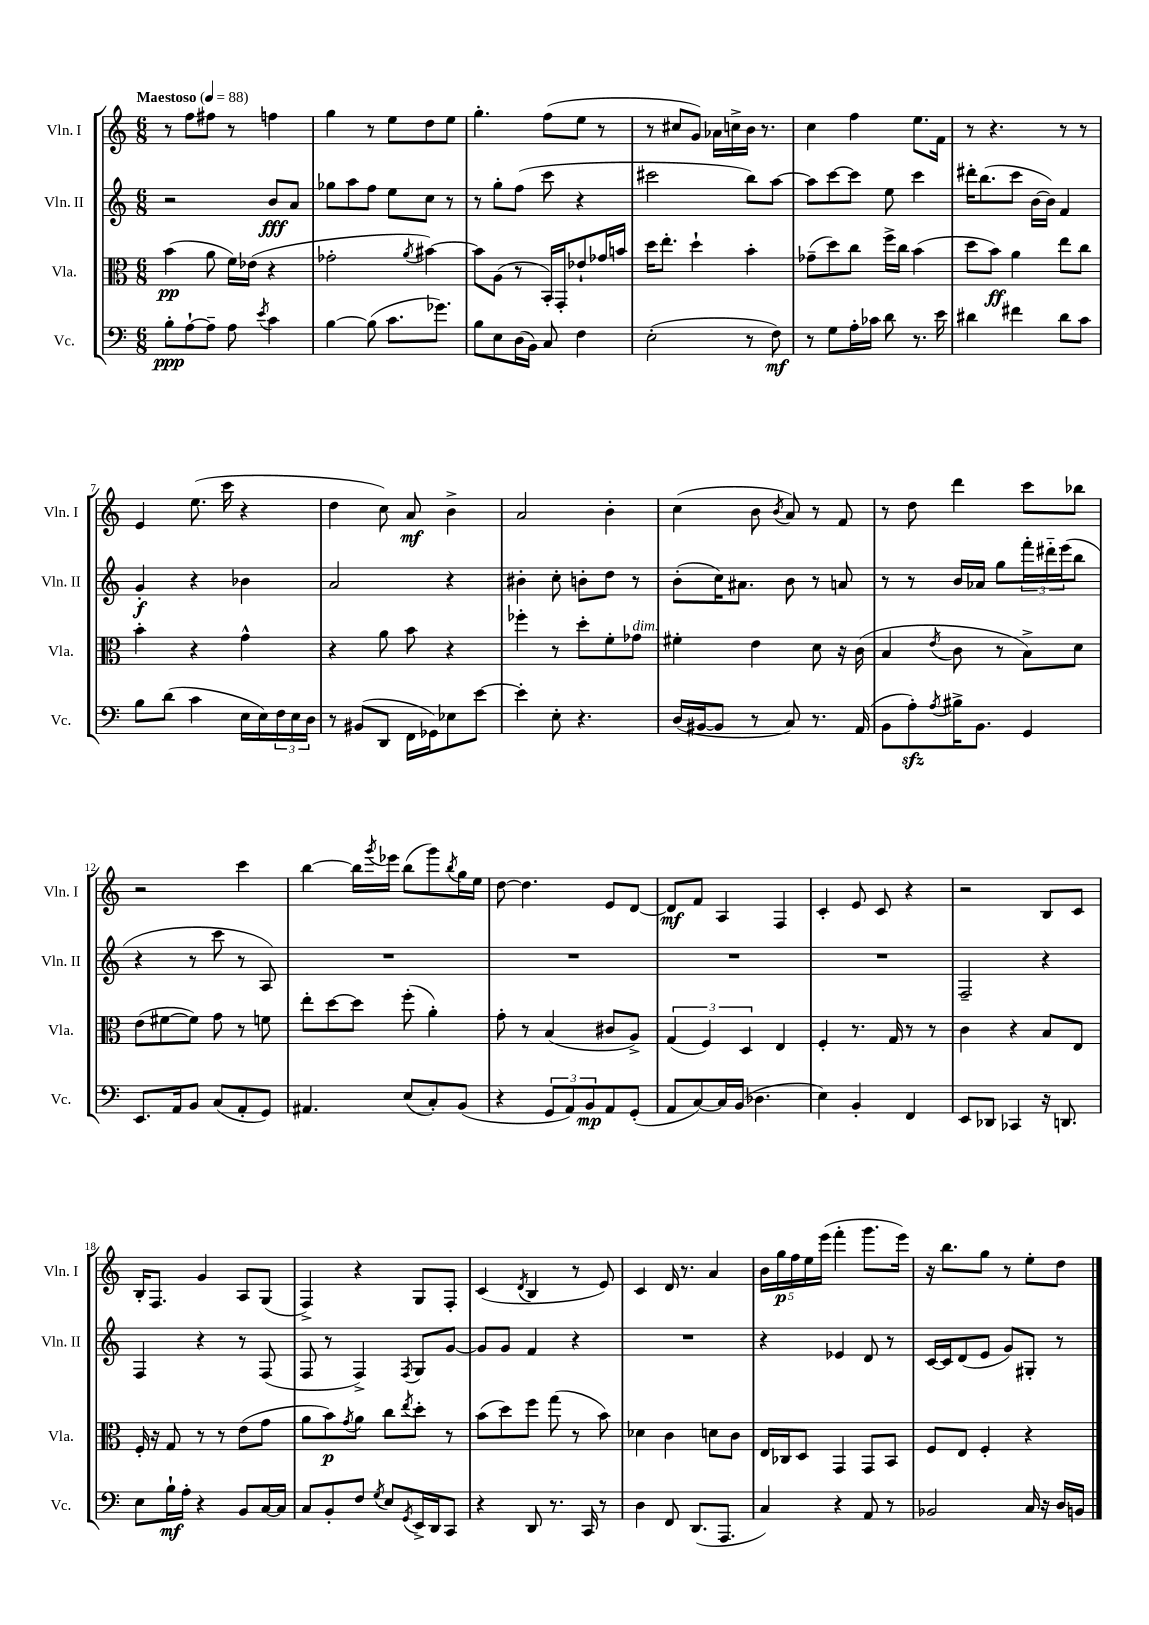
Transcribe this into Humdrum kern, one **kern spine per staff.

**kern	**dynam	**kern	**dynam	**kern	**dynam	**kern	**dynam
*part4	*part4	*part3	*part3	*part2	*part2	*part1	*part1
*staff4	*staff4	*staff3	*staff3	*staff2	*staff2	*staff1	*staff1
*I"Vc.	*	*I"Vla.	*	*I"Vln. II	*	*I"Vln. I	*
*I'Vc.	*	*I'Vla.	*	*I'Vln. II	*	*I'Vln. I	*
*clefF4	*	*clefC3	*	*clefG2	*	*clefG2	*
*k[]	*	*k[]	*	*k[]	*	*k[]	*
*M6/8	*	*M6/8	*	*M6/8	*	*M6/8	*
*MM88	*	*MM88	*	*MM88	*	*MM88	*
=1	=1	=1	=1	=1	=1	=1	=1
!	!	!	!	!	!	!LO:TX:a:B:t=Maestoso	!
8B'\L	ppp	(4b\	pp	2r	.	8r	.
[8A`\	.	.	.	.	.	8ff\L	.
8A~\J]	.	8a\	.	.	.	8ff#X\J	.
8A\	.	16f\LL)	.	.	.	8r	.
.	.	(16e-X\JJ	.	.	.	.	.
8qe/	.	.	.	.	.	.	.
4c\	.	4r	.	8b/L	fff	4ffn\	.
.	.	.	.	8a/J	.	.	.
=2	=2	=2	=2	=2	=2	=2	=2
[4B\	.	2g-X'\	.	8gg-X\L	.	4gg\	.
.	.	.	.	8aa\	.	.	.
(8B\]	.	.	.	8ff\J	.	8r	.
8.c\L	.	.	.	8ee\L	.	8ee\L	.
.	.	8qa/	.	.	.	.	.
.	.	[4b#X\)	.	8cc\J	.	8dd\	.
8.g-X\J)	.	.	.	.	.	.	.
.	.	.	.	8r	.	8ee\J	.
=3	=3	=3	=3	=3	=3	=3	=3
8B\L	.	8b#\L]	.	8r	.	4.gg'\	.
8E\	.	(8A\J	.	8gg'\L	.	.	.
(16D\L	.	8r	.	(8ff\J	.	.	.
16BB\JJ)	.	.	.	.	.	.	.
8C/	.	16BB'/LL)	.	8ccc\	.	(8ff\L	.
.	.	16GG'/J	.	.	.	.	.
4F\	.	8e-X`/	.	4r	.	8ee\J	.
.	.	16g-X/L	.	.	.	8r	.
.	.	16bn/JJ	.	.	.	.	.
=4	=4	=4	=4	=4	=4	=4	=4
(2E'\	.	16dd\KL	.	2ccc#X\	.	8r	.
.	.	8.ee'\J	.	.	.	.	.
.	.	.	.	.	.	8cc#X/L	.
.	.	4dd`\	.	.	.	8g/J)	.
.	.	.	.	.	.	16a-X\LL	.
.	.	.	.	.	.	16ccn^\	.
8r	.	4b'\	.	8bb\L)	.	16b\JJ	.
.	.	.	.	.	.	8.r	.
8F\)	mf	.	.	[8aa\J	.	.	.
=5	=5	=5	=5	=5	=5	=5	=5
8r	.	(8g-X~\L	.	8aa\L]	.	4cc\	.
8G\L	.	8dd\)	.	[8ccc\	.	.	.
16A'\L	.	8cc\J	.	8ccc\J]	.	4ff\	.
16c-X\JJ	.	.	.	.	.	.	.
8d\	.	16ff^\LL	.	8ee\	.	.	.
.	.	16cc\JJ	.	.	.	.	.
8.r	.	(4b\	.	4ccc\	.	8.ee\L	.
16e\	.	.	.	.	.	16f\Jk	.
=6	=6	=6	=6	=6	=6	=6	=6
4d#X\	.	8dd\L	.	16ddd#X'\KL	.	8r	.
.	.	.	.	(8.bb\	.	.	.
.	.	8b\J)	ff	.	.	4.r	.
4f#X\	.	4a\	.	8ccc\J	.	.	.
.	.	.	.	[16b\LL	.	.	.
.	.	.	.	16b\JJ])	.	.	.
8d#\L	.	8ee\L	.	4f/	.	8r	.
8c\J	.	8cc\J	.	.	.	8r	.
!!LO:LB:g=z
=7	=7	=7	=7	=7	=7	=7	=7
8B\L	.	4b'\	.	4g'/	f	4e/	.
(8d\J	.	.	.	.	.	.	.
4c\	.	4r	.	4r	.	(8.ee\	.
.	.	.	.	.	.	16ccc\	.
16E\LL	.	4g^^\	.	4b-X\	.	4r	.
16E\)	.	.	.	.	.	.	.
24F\	.	.	.	.	.	.	.
24E\	.	.	.	.	.	.	.
24D\JJ	.	.	.	.	.	.	.
=8	=8	=8	=8	=8	=8	=8	=8
8r	.	4r	.	2a/	.	4dd\	.
(8BB#X/L	.	.	.	.	.	.	.
8DD/J	.	8a\	.	.	.	8cc\)	.
16FF\LL	.	8b\	.	.	.	8a/	mf
16GG-X\J)	.	.	.	.	.	.	.
8E-X\	.	4r	.	4r	.	4b^\	.
[8e\J	.	.	.	.	.	.	.
=9	=9	=9	=9	=9	=9	=9	=9
4e'\]	.	4ff-X'\	.	4b#X'\	.	2a/	.
8E'\	.	8r	.	8cc'\	.	.	.
4.r	.	8dd'\L	.	8bn'\L	.	.	.
.	.	8f'\	.	8dd\J	.	4b'\	.
!	!	!LO:TX:a:i:t=dim.	!	!	!	!	!
.	.	8g-X\J	.	8r	.	.	.
=10	=10	=10	=10	=10	=10	=10	=10
(16D/LL	.	4f#X'\	.	(8b'\L	.	(4cc\	.
[16BB#X/J	.	.	.	.	.	.	.
8BB#/J]	.	.	.	16cc\K)	.	.	.
.	.	.	.	8.a#X\J	.	.	.
8r	.	4e\	.	.	.	8b\	.
.	.	.	.	.	.	8qb/	.
8C/)	.	.	.	8b\	.	8a/)	.
8.r	.	8d\	.	8r	.	8r	.
.	.	16r	.	8an/	.	8f/	.
(16AA/	.	(16c\	.	.	.	.	.
=11	=11	=11	=11	=11	=11	=11	=11
8BB\L	.	4B/	.	8r	.	8r	.
8Azz'\)	.	.	.	8r	.	8dd\	.
8qA/	.	8qe/	.	.	.	.	.
16B#X^\K	.	8c\	.	16b/LL	.	4ddd\	.
8.BB\J	.	.	.	16a-X/JJ	.	.	.
.	.	8r	.	8gg\L	.	.	.
4GG/	.	8B^\L)	.	24fff'\L	.	8ccc\L	.
.	.	.	.	24ddd#X\	.	.	.
.	.	.	.	(24eee\J	.	.	.
.	.	8d\J	.	8bb\J	.	8bb-X\J	.
!!LO:LB:g=z
=12	=12	=12	=12	=12	=12	=12	=12
8.EE/L	.	(8e\L	.	4r	.	2r	.
.	.	[8f#X\	.	.	.	.	.
16AA/k	.	.	.	.	.	.	.
8BB/J	.	8f#\J])	.	8r	.	.	.
(8C/L	.	8g\	.	8ccc\	.	.	.
8AA'/	.	8r	.	8r	.	4ccc\	.
8GG/J)	.	8fn\	.	8A/)	.	.	.
=13	=13	=13	=13	=13	=13	=13	=13
4.AA#X/	.	8ee'\L	.	2.r	.	[4bb\	.
.	.	[8dd\	.	.	.	.	.
.	.	8dd\J]	.	.	.	16bb\LL]	.
.	.	.	.	.	.	8qggg/	.
.	.	.	.	.	.	16eee-X\JJ	.
(8E/L	.	(8ff'\	.	.	.	(8bb\L	.
8C'/)	.	4a'\)	.	.	.	8ggg\)	.
.	.	.	.	.	.	8qbb/	.
(8BB/J	.	.	.	.	.	16gg\L	.
.	.	.	.	.	.	16ee\JJ	.
=14	=14	=14	=14	=14	=14	=14	=14
4r	.	8g'\	.	2.r	.	[8dd\	.
.	.	8r	.	.	.	4.dd\]	.
12GG/L	.	(4B/	.	.	.	.	.
12AA/)	.	.	.	.	.	.	.
12BB/	mp	.	.	.	.	.	.
8AA/	.	8c#X/L	.	.	.	8e/L	.
(8GG'/J	.	8A^/J)	.	.	.	[8d/J	.
=15	=15	=15	=15	=15	=15	=15	=15
8AA/L	.	(6G/	.	2.r	.	8d/L]	mf
[8C/)	.	.	.	.	.	8f/J	.
.	.	6F/)	.	.	.	.	.
16C/L]	.	.	.	.	.	4A/	.
(16BB/JJ	.	.	.	.	.	.	.
.	.	6D/	.	.	.	.	.
4.D-X\	.	.	.	.	.	.	.
.	.	4E/	.	.	.	4F/	.
=16	=16	=16	=16	=16	=16	=16	=16
4E\)	.	4F'/	.	2.r	.	4c'/	.
4BB'/	.	8.r	.	.	.	8e/	.
.	.	.	.	.	.	8c/	.
.	.	16G/	.	.	.	.	.
4FF/	.	8r	.	.	.	4r	.
.	.	8r	.	.	.	.	.
=17	=17	=17	=17	=17	=17	=17	=17
8EE/L	.	4c\	.	2F~/	.	2r	.
8DD-X/J	.	.	.	.	.	.	.
4CC-X/	.	4r	.	.	.	.	.
16r	.	8B/L	.	4r	.	8B/L	.
8.DDn/	.	.	.	.	.	.	.
.	.	8E/J	.	.	.	8c/J	.
!!LO:LB:g=z
=18	=18	=18	=18	=18	=18	=18	=18
8E\L	.	16F'/	.	4F/	.	16B'/KL	.
.	.	16r	.	.	.	8.F/J	.
16B`\L	mf	8G/	.	.	.	.	.
16A'\JJ	.	.	.	.	.	.	.
4r	.	8r	.	4r	.	4g/	.
.	.	8r	.	.	.	.	.
8BB/L	.	(8e\L	.	8r	.	8A/L	.
[16C/L	.	8g\J	.	(8F/	.	(8G/J	.
16C/JJ]	.	.	.	.	.	.	.
=19	=19	=19	=19	=19	=19	=19	=19
8C/L	.	8a\L	.	8F/	.	4F^/)	.
8BB'/	.	8b\)	p	8r	.	.	.
.	.	8qg/	.	.	.	.	.
8F/J	.	8a\J	.	4F^/)	.	4r	.
8qG/	.	.	.	.	.	.	.
8E/L	.	8cc\L	.	.	.	.	.
8qGG/	.	8qee/	.	8qF/	.	.	.
16EE^/L	.	8dd'\J	.	8G/L	.	8G/L	.
16DD/J	.	.	.	.	.	.	.
8CC/J	.	8r	.	[8g/J	.	8F'/J	.
=20	=20	=20	=20	=20	=20	=20	=20
4r	.	(8b\L	.	8g/L]	.	(4c/	.
.	.	8dd\)	.	8g/J	.	.	.
.	.	.	.	.	.	8qd/	.
8DD/	.	8ff\J	.	4f/	.	4B/	.
8.r	.	(8gg\	.	.	.	.	.
.	.	8r	.	4r	.	8r	.
16CC/	.	.	.	.	.	.	.
8r	.	8b\)	.	.	.	8e/)	.
=21	=21	=21	=21	=21	=21	=21	=21
4D\	.	4d-X\	.	2.r	.	4c/	.
8FF/	.	4c\	.	.	.	16d/	.
.	.	.	.	.	.	8.r	.
(8.DD/L	.	.	.	.	.	.	.
.	.	8dn\L	.	.	.	4a/	.
8.AAA/J	.	.	.	.	.	.	.
.	.	8c\J	.	.	.	.	.
=22	=22	=22	=22	=22	=22	=22	=22
4C/)	.	16E/LL	.	4r	.	20b\LL	.
.	.	.	.	.	.	20gg\	p
.	.	16C-X/J	.	.	.	.	.
.	.	.	.	.	.	20ff\	.
.	.	8D/J	.	.	.	.	.
.	.	.	.	.	.	20ee\	.
.	.	.	.	.	.	(20eee\JJ	.
4r	.	4GG/	.	4e-X/	.	4fff'\	.
8AA/	.	8GG/L	.	8d/	.	8.ggg\L	.
8r	.	8BB/J	.	8r	.	.	.
.	.	.	.	.	.	16eee\Jk)	.
=23	=23	=23	=23	=23	=23	=23	=23
2BB-X/	.	8F/L	.	[16c/LL	.	16r	.
.	.	.	.	16c/J]	.	8.bb\L	.
.	.	8E/J	.	(8d/	.	.	.
.	.	4F'/	.	8e/J	.	8gg\J	.
.	.	.	.	8g/L)	.	8r	.
16C/	.	4r	.	8G#X'/J	.	8ee'\L	.
16r	.	.	.	.	.	.	.
16D/LL	.	.	.	8r	.	8dd\J	.
16BBn/JJ	.	.	.	.	.	.	.
==	==	==	==	==	==	==	==
*-	*-	*-	*-	*-	*-	*-	*-
